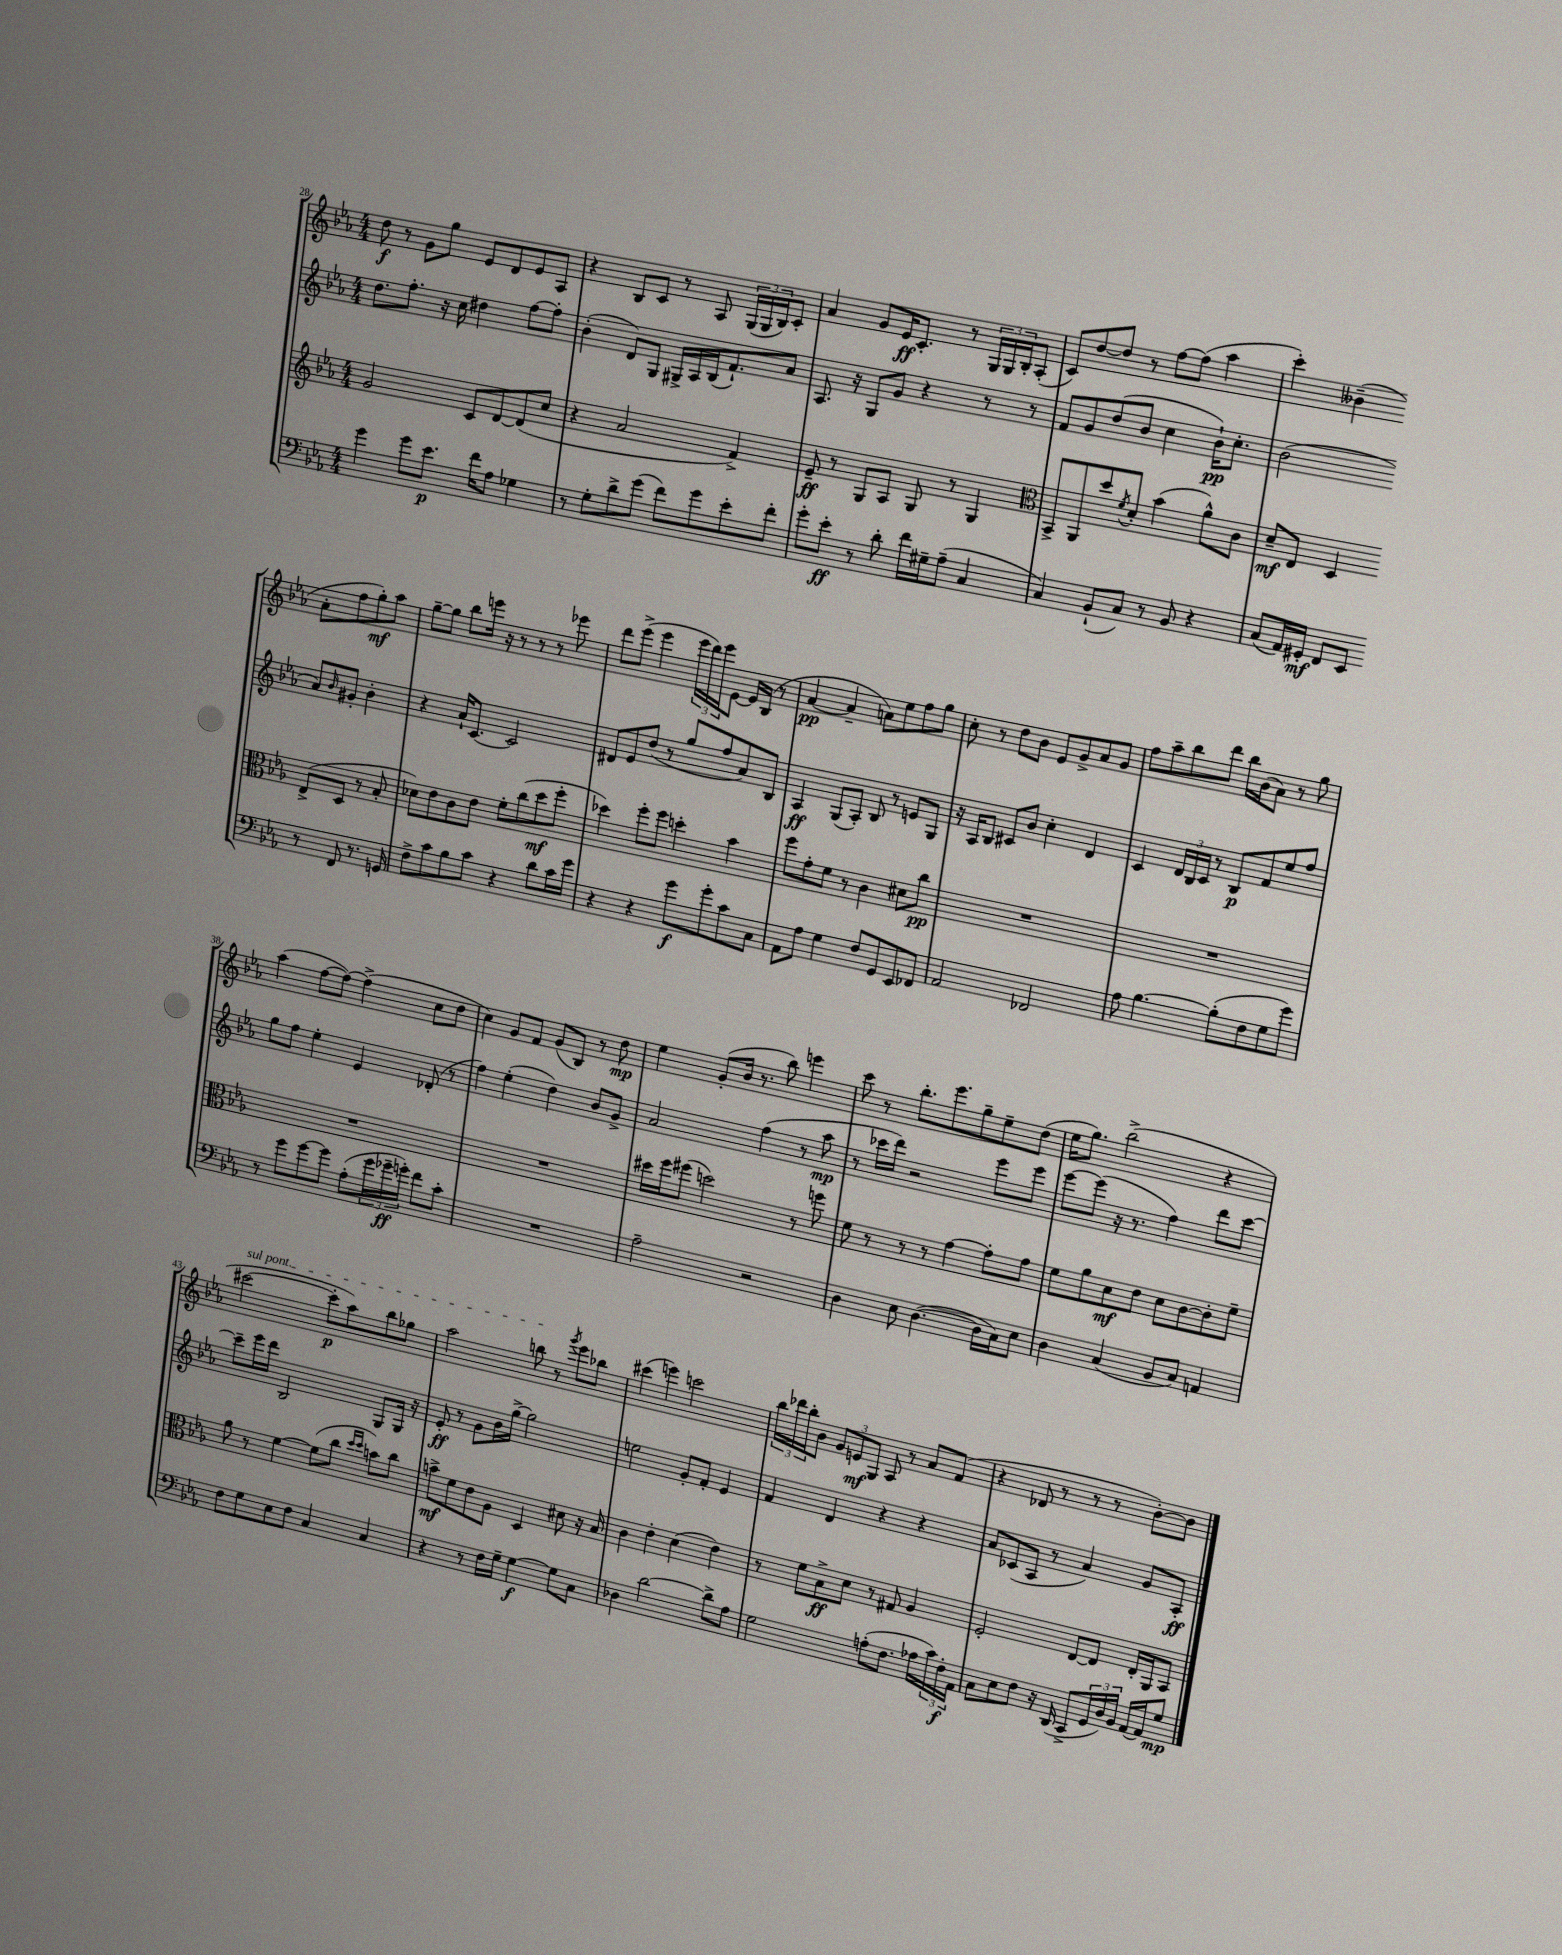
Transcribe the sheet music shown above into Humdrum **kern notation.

**kern	**dynam	**kern	**dynam	**kern	**dynam	**kern	**dynam
*part4	*part4	*part3	*part3	*part2	*part2	*part1	*part1
*staff4	*staff4	*staff3	*staff3	*staff2	*staff2	*staff1	*staff1
*clefF4	*	*clefG2	*	*clefG2	*	*clefG2	*
*k[b-e-a-]	*	*k[b-e-a-]	*	*k[b-e-a-]	*	*k[b-e-a-]	*
*M4/4	*	*M4/4	*	*M4/4	*	*M4/4	*
=28	=28	=28	=28	=28	=28	=28	=28
4g\	.	2g/	.	8.dd\L	.	8dd\	f
.	.	.	.	.	.	8r	.
.	.	.	.	8.ff'\J	.	.	.
8g\L	.	.	.	.	.	8g\L	.
8.e-\J	p	.	.	16r	.	8gg\J	.
.	.	.	.	16cc\	.	.	.
.	.	8c/L	.	4dd#X\	.	8e-/L	.
16f\KL	.	.	.	.	.	.	.
8A-\J	.	[8d/	.	.	.	8d/	.
4G-X\	.	(8d/]	.	[8ff\L	.	8e-/	.
.	.	8cc/J	.	8ff'\J]	.	8A-/J	.
=29	=29	=29	=29	=29	=29	=29	=29
8r	.	4r	.	(4b-'\	.	4r	.
8G'\L	.	.	.	.	.	.	.
8d^\	.	2a-/	.	8d/L)	.	8B-/L	.
(8g\J	.	.	.	8G/J	.	8c/J	.
8f\L)	.	.	.	16G#X^/LL	.	8r	.
.	.	.	.	16A-/	.	.	.
8g\	.	.	.	(16B-/J	.	8A-/	.
.	.	.	.	8.f`/)	.	.	.
8e-'\	.	4f^/)	.	.	.	(24G/LL	.
.	.	.	.	.	.	24G/	.
.	.	.	.	.	.	24B-/J)	.
8f'\J	.	.	.	8a-/J	.	8c'/J	.
=30	=30	=30	=30	=30	=30	=30	=30
8g'\L	.	8e-~/	ff	8.A-/	.	4a-/	.
8e-'\J	ff	8r	.	.	.	.	.
.	.	.	.	16r	.	.	.
8r	.	8G/L	.	8G/L	.	8g/L	.
8d'\	.	8A-/J	.	8g/J	.	16e-/K	ff
.	.	.	.	.	.	8.c'/J	.
16f\LL	.	8G/	.	4r	.	.	.
16G#X~\J	.	.	.	.	.	.	.
(8A-~\J	.	8r	.	.	.	8r	.
4C/	.	4G/	.	8r	.	24G/LL	.
.	.	.	.	.	.	24G/	.
.	.	.	.	.	.	24B-'/J	.
.	.	.	.	8r	.	(8A-'/J	.
=31	=31	=31	=31	=31	=31	=31	=31
*	*	*clefC3	*	*	*	*	*
4C/)	.	8BB-^/L	.	8f/L	.	8c/L)	.
.	.	8AA-/	.	8g/	.	[8dd/	.
(8BB-`/L	.	8dd/	.	(8dd/	.	8dd/J]	.
.	.	8qf/	.	.	.	.	.
8C/J)	.	8d'/J	.	8b-/J	.	8r	.
8r	.	(4b-\	.	4cc\	.	[8ff\L	.
8BB-/	.	.	.	.	.	(8ff\J]	.
4r	.	8a-^^\L)	.	16b-`\KL)	pp	4aa-\	.
.	.	.	.	8.cc'\J	.	.	.
.	.	8c\J	.	.	.	.	.
=32	=32	=32	=32	=32	=32	=32	=32
(8C/L	.	8d~/L	mf	(2b-\	.	4ccc'\)	.
16AA-/L)	.	8E-/J	.	.	.	.	.
16GG#X'/JJ	mf	.	.	.	.	.	.
8FF/L	.	4D/	.	.	.	(4b--X~\	.
8EE-/J	.	.	.	.	.	.	.
8r	.	(8E-^/L	.	8a-/L)	.	8a-'\L	.
.	.	.	.	16qqb-/	.	.	.
8FF/	.	8D/J	.	8g#X'/J	.	8ff\	.
8.r	.	8r	.	4b-'\	.	8gg'\)	mf
.	.	8B-'/	.	.	.	8aa-\J	.
16GGn/	.	.	.	.	.	.	.
!!LO:LB:g=z
=33	=33	=33	=33	=33	=33	=33	=33
8F^\L	.	8d-X\L)	.	4r	.	[8gg~\L	.
8c\	.	8e-\	.	.	.	8gg\J]	.
8B-\	.	8c\	.	16a-`/KL	.	8bb-\L	.
.	.	.	.	[8.c/J	.	.	.
8c\J	.	8e-\J	.	.	.	16eeen\Jk	.
.	.	.	.	.	.	16r	.
4r	.	8f'\L	.	2c/]	.	8r	.
.	.	(8cc\	.	.	.	8r	.
8d\L	.	8dd\	mf	.	.	8r	.
16c\L	.	8ff'\J	.	.	.	8eee-X\	.
16g\JJ	.	.	.	.	.	.	.
=34	=34	=34	=34	=34	=34	=34	=34
4r	.	4dd-X\)	.	8d#X/L	.	8ddd\L	.
.	.	.	.	8e-/	.	(8eee-^\J	.
4r	.	8ff'\L	.	(8dd/J	.	4eee-\	.
.	.	8ff\J	.	8r	.	.	.
8g\L	f	4ddn'\	.	8gg/L	.	24eee-\LL	.
.	.	.	.	.	.	24ddd\)	.
.	.	.	.	.	.	24eee-\J	.
8g'\	.	.	.	8ff/	.	[8e-\J	.
8c\	.	4b-\	.	8a-/)	.	16e-/LL]	.
.	.	.	.	.	.	(16B-/JJ	.
8C\J	.	.	.	8B-/J	.	8r	.
=35	=35	=35	=35	=35	=35	=35	=35
8AA-\L	.	8ff\L	.	4A-/	ff	[4a-/	pp
8A-\J	.	8g'\	.	.	.	.	.
4G\	.	8f\J	.	(8G/L	.	4a-~/]	.
.	.	8r	.	8A-'/J)	.	.	.
8F/L	.	4c\	.	8B-/	.	8an\L)	.
8GG/	.	.	.	8r	.	8ee-\	.
8EE-/	.	8d#X\L	.	8en/L	.	8ff\	.
8FF-X/J	.	8cc\J	pp	8G/J	.	8gg\J	.
=36	=36	=36	=36	=36	=36	=36	=36
2AA-/	.	1r	.	16r	.	8cc'\	.
.	.	.	.	16A-/KL	.	.	.
.	.	.	.	8B-/J	.	8r	.
.	.	.	.	8c#X/L	.	8dd\L	.
.	.	.	.	8b-/J	.	8b-\J	.
2FF-X/	.	.	.	4cc'\	.	8e-/L	.
.	.	.	.	.	.	8g^/	.
.	.	.	.	4d/	.	8a-/	.
.	.	.	.	.	.	8g/J	.
=37	=37	=37	=37	=37	=37	=37	=37
8A-\	.	1r	.	4c/	.	8ff\L	.
[4.B-\	.	.	.	.	.	8aa-~\	.
.	.	.	.	24d/LL	.	8bb-\	.
.	.	.	.	24B-/	.	.	.
.	.	.	.	24c/JJ	.	.	.
.	.	.	.	8r	.	8ddd\J	.
(8B-'\L]	.	.	.	8B-/L	p	16bb-\LL	.
.	.	.	.	.	.	(16b-\J	.
8F\	.	.	.	8f/	.	8a-\J)	.
8G\	.	.	.	8ee-/	.	8r	.
8g\J)	.	.	.	8ff/J	.	8gg\	.
!!LO:LB:g=z
=38	=38	=38	=38	=38	=38	=38	=38
8r	.	1r	.	8gg\L	.	(4aa-\	.
8g\L	.	.	.	8ff\J	.	.	.
[8g\	.	.	.	4ee-'\	.	[8ff\L	.
8g\J]	.	.	.	.	.	8ff\J_)	.
(8A-'\L	.	.	.	4e-/	.	(4ff^\]	.
24g\L	.	.	.	.	.	.	.
24g-X~\	ff	.	.	.	.	.	.
24gn'\JJ)	.	.	.	.	.	.	.
8f\L	.	.	.	(8d-X'/	.	8cc\L	.
8c'\J	.	.	.	8r	.	8dd\J	.
=39	=39	=39	=39	=39	=39	=39	=39
1r	.	1r	.	4ff\)	.	4cc\)	.
.	.	.	.	(4ee-'\	.	8g/L	.
.	.	.	.	.	.	8f/J	.
.	.	.	.	4dd\)	.	(8g/L	.
.	.	.	.	.	.	8B-/J)	.
.	.	.	.	8b-/L	.	8r	.
.	.	.	.	8g^/J	.	8dd\	mp
=40	=40	=40	=40	=40	=40	=40	=40
2A-~\	.	16dd#X\LL	.	2a-/	.	4ee-\	.
.	.	16ff\J	.	.	.	.	.
.	.	(8ff#X\J	.	.	.	.	.
.	.	2ddn\)	.	.	.	(8g'/L	.
.	.	.	.	.	.	16b-/Jk	.
.	.	.	.	.	.	8.r	.
2r	.	.	.	(4ff\	.	.	.
.	.	.	.	.	.	8bb-\)	.
.	.	8r	.	8r	.	4eeen\	.
.	.	8ffn\	.	8aa-\	mp	.	.
=41	=41	=41	=41	=41	=41	=41	=41
4D\	.	8f\	.	8r	.	8ccc\	.
.	.	8r	.	16ccc-X\LL	.	8r	.
.	.	.	.	16ddd\JJ)	.	.	.
8E-\	.	8r	.	2r	.	8.bb-'\L	.
([4.D\	.	8r	.	.	.	.	.
.	.	.	.	.	.	8.eee-\	.
.	.	[4g\	.	.	.	.	.
.	.	.	.	.	.	8gg~\	.
16D\LL]	.	8g'\L]	.	8eee-\L	.	8ee-~\	.
16C\J)	.	.	.	.	.	.	.
8E-\J	.	8g\J	.	8eee-\J	.	(8dd\J	.
=42	=42	=42	=42	=42	=42	=42	=42
4D\	.	8f\L	.	[8eee-\L	.	16ee-\KL	.
.	.	.	.	.	.	8.gg\J)	.
.	.	8a-\	.	(8eee-\J]	.	.	.
(4C/	.	8d\	mf	16r	.	(2bb-^\	.
.	.	.	.	8.r	.	.	.
.	.	8e-\J	.	.	.	.	.
8BB-/L	.	8d\L	.	4ff\)	.	.	.
8C/J)	.	[8c\	.	.	.	.	.
4AAn/	.	8c'\]	.	8ddd\L	.	4r	.
.	.	8f~\J	.	[8ccc\J	.	.	.
!!LO:LB:g=z
=43	=43	=43	=43	=43	=43	=43	=43
!	!	!	!	!	!	!LO:TX:a:i:t=sul pont.	!
8F\L	.	8a-\	.	8ccc~\L]	.	[2ccc#X\	.
8G\	.	8r	.	16eee-\L	.	.	.
.	.	.	.	16ddd\JJ	.	.	.
8E-\	.	[4f\	.	2B-/	.	.	.
8F\J	.	.	.	.	.	.	.
4C/	.	(8f\L]	.	.	.	8ccc#'\L]	p
.	.	8cc\J	.	.	.	8aa-\)	.
.	.	16qqdd/LL	.	.	.	.	.
.	.	16qqdd/JJ	.	.	.	.	.
4C/	.	8bn\L)	.	8G/L	.	8bb-\	.
.	.	8cc\J	.	16G/Jk	.	8gg-X\J	.
.	.	.	.	16r	.	.	.
=44	=44	=44	=44	=44	=44	=44	=44
4r	.	8bn^\L	mf	8e-'/	ff	2aa-\	.
.	.	8f\	.	8r	.	.	.
8r	.	8e-\	.	8g\L	.	.	.
16F\LL	.	8A-\J	.	16b-\L	.	.	.
16G~\JJ	.	.	.	[16gg^\JJ	.	.	.
[4G\	f	4D/	.	2gg\]	.	8bbn\	.
.	.	.	.	.	.	8r	.
.	.	.	.	.	.	8qggg/	.
8G\L]	.	8d#X\	.	.	.	8eee-\L	.
8C\J	.	16r	.	.	.	8bb-X\J	.
.	.	16B-/	.	.	.	.	.
=45	=45	=45	=45	=45	=45	=45	=45
4D-X\	.	4c\	.	2een\	.	(4ccc#X\	.
[2d\	.	4e-'\	.	.	.	4eeen\)	.
.	.	(4d\	.	8g'/L	.	2cccn\	.
.	.	.	.	8f'/J	.	.	.
8d^\L]	.	4e-\)	.	4e-/	.	.	.
8A-\J	.	.	.	.	.	.	.
=46	=46	=46	=46	=46	=46	=46	=46
2G\	.	8r	.	4f/	.	24bb-\LL	.
.	.	.	.	.	.	24ddd-X\	.
.	.	.	.	.	.	24bb-'\J	.
.	.	8f\L	.	.	.	8b-\J	.
.	.	8B-^\	ff	4d/	.	12g/L	.
.	.	.	.	.	.	12en/	mf
.	.	8d\J	.	.	.	.	.
.	.	.	.	.	.	12G/J	.
(8An'\L	.	8r	.	4r	.	8A-/	.
8.F\J	.	8G#X/	.	.	.	8r	.
.	.	4A-/	.	4r	.	8a-/L	.
16A-X\LL	.	.	.	.	.	.	.
24c\)	.	.	.	.	.	(8f/J	.
24F'\	f	.	.	.	.	.	.
24AA-\JJ	.	.	.	.	.	.	.
=47	=47	=47	=47	=47	=47	=47	=47
8C\L	.	2F'/	.	8a-/L	.	4r	.
8E-\	.	.	.	(8c-X/	.	.	.
8F\J	.	.	.	8A-/J	.	8d-X/	.
16r	.	.	.	8r	.	8r	.
(16DD/	.	.	.	.	.	.	.
8CC^/L	.	[8E-/L	.	4a-/)	.	8r	.
24GG/L	.	8E-/J]	.	.	.	8r	.
24D/)	.	.	.	.	.	.	.
24BB-/JJ	.	.	.	.	.	.	.
[16AA-/LL	.	16E-'/LL	.	8g/L	.	[8b-'\L)	.
16AA-/J]	.	16AA-/J	.	.	.	.	.
8G/J	mp	8BB-/J	.	8A-'/J	ff	8b-\J]	.
==	==	==	==	==	==	==	==
*-	*-	*-	*-	*-	*-	*-	*-
